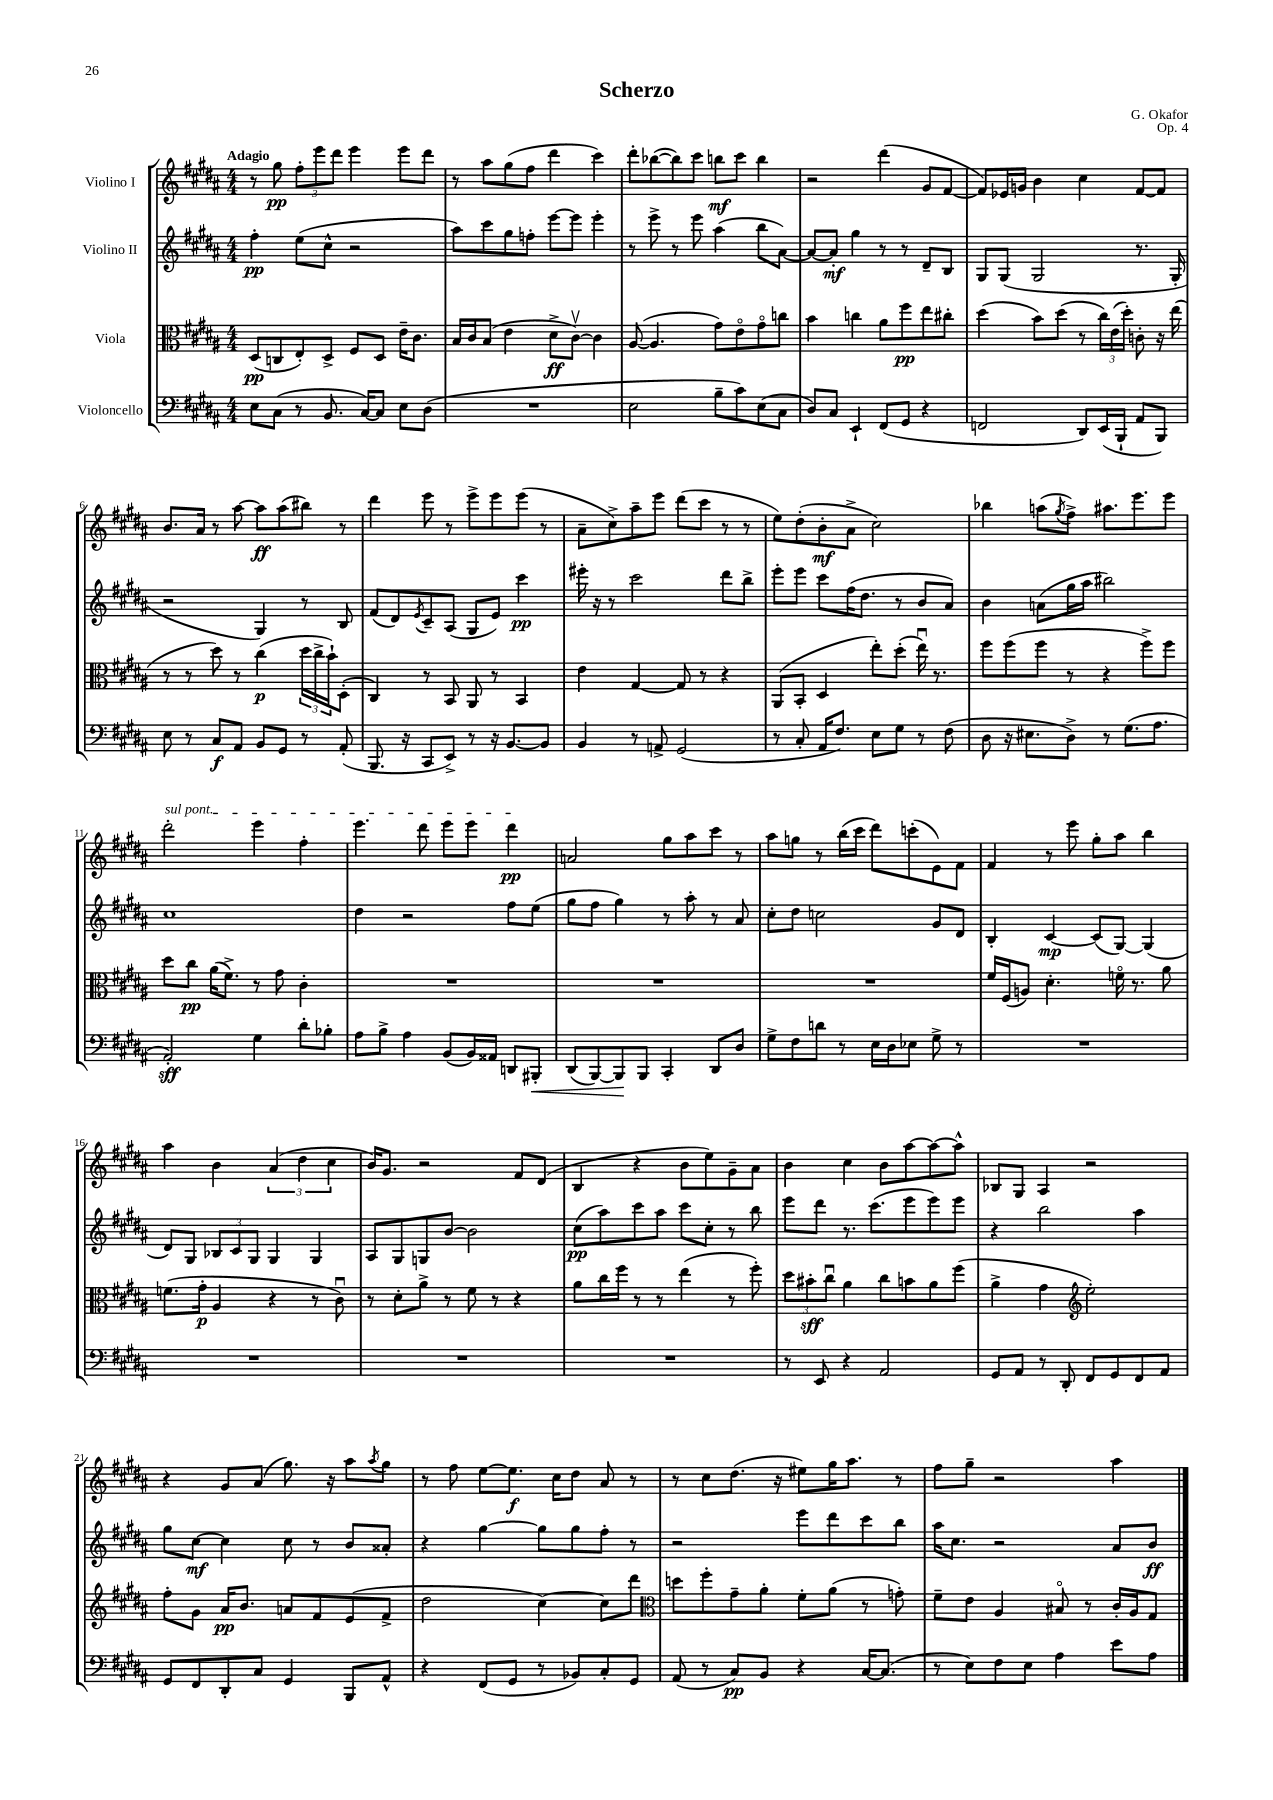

**kern	**dynam	**kern	**dynam	**kern	**dynam	**kern	**dynam
*part4	*part4	*part3	*part3	*part2	*part2	*part1	*part1
*staff4	*staff4	*staff3	*staff3	*staff2	*staff2	*staff1	*staff1
*I"Violoncello	*	*I"Viola	*	*I"Violino II	*	*I"Violino I	*
*clefF4	*	*clefC3	*	*clefG2	*	*clefG2	*
*k[f#c#g#d#a#]	*	*k[f#c#g#d#a#]	*	*k[f#c#g#d#a#]	*	*k[f#c#g#d#a#]	*
*M4/4	*	*M4/4	*	*M4/4	*	*M4/4	*
=1	=1	=1	=1	=1	=1	=1	=1
!	!	!	!	!	!	!LO:TX:a:B:t=Adagio	!
8E\L	.	(8D#/L	pp	4ff#'\	pp	8r	.
(8C#\J	.	8Cn/	.	.	.	8gg#\	pp
8r	.	8E'/)	.	(8ee\L	.	12ff#'\L	.
.	.	.	.	.	.	12eee\	.
8.BB/	.	8D#^/J	.	8cc#^^\J	.	.	.
.	.	.	.	.	.	12ddd#\J	.
.	.	8F#/L	.	2r	.	4eee\	.
[16C#/KL)	.	.	.	.	.	.	.
8C#/J]	.	8D#/J	.	.	.	.	.
8E\L	.	16e~\KL	.	.	.	8eee\L	.
.	.	8.c#\J	.	.	.	.	.
(8D#\J	.	.	.	.	.	8ddd#\J	.
=2	=2	=2	=2	=2	=2	=2	=2
1r	.	16B/LL	.	8aa#\L)	.	8r	.
.	.	16c#/J	.	.	.	.	.
.	.	(8B/J	.	8ccc#\	.	8aa#\L	.
.	.	4e\	.	8gg#\	.	(8gg#\	.
.	.	.	.	8ffn'\J	.	8ff#\J	.
.	.	8d#^\L	ff	[8eee\L	.	4ddd#\	.
.	.	[8c#v\J)	.	8eee\J]	.	.	.
.	.	4c#\]	.	4eee'\	.	4ccc#\)	.
=3	=3	=3	=3	=3	=3	=3	=3
2E\	.	([8A#/	.	8r	.	8ddd#'\L	.
.	.	4.A#/]	.	8eee^\	.	([8bb-X\	.
.	.	.	.	8r	.	8bb-\])	.
.	.	.	.	8eee\	.	8ccc#\J	.
8B~\L	.	8g#\L)	.	(4aa#\	.	8bbn\L	mf
8c#\)	.	8e\	.	.	.	8ccc#\J	.
(8E\	.	8g#\	.	8bb\L	.	4bb\	.
8C#\J	.	8ccn\J	.	[8a#\J)	.	.	.
=4	=4	=4	=4	=4	=4	=4	=4
8D#/L)	.	4b\	.	8a#/L_	.	2r	.
8C#/J	.	.	.	8a#'/J]	mf	.	.
4EE`/	.	4ccn\	.	4gg#\	.	.	.
(8FF#/L	.	8a#\L	.	8r	.	(4ddd#\	.
8GG#/J	.	8ff#\	pp	8r	.	.	.
4r	.	8ee\	.	8d#~/L	.	8g#/L	.
.	.	8cc#X'\J	.	8B/J	.	[8f#/J	.
=5	=5	=5	=5	=5	=5	=5	=5
2FFn/	.	(4dd#\	.	8G#/L	.	8f#/L])	.
.	.	.	.	(8G#/J	.	16e-X/L	.
.	.	.	.	.	.	16gn/JJ	.
.	.	8b\L)	.	2G#/	.	4b\	.
.	.	(8dd#\J	.	.	.	.	.
8DD#/L)	.	8r	.	.	.	4cc#\	.
(16EE/L	.	24cc#\LL)	.	.	.	.	.
.	.	(24e\	.	.	.	.	.
16BBB`/JJ	.	.	.	.	.	.	.
.	.	24dd#'\JJ)	.	.	.	.	.
8AA#/L	.	8cn'\	.	8.r	.	[8f#/L	.
8BBB/J)	.	16r	.	.	.	8f#/J]	.
.	.	(16ee\	.	16G#'/	.	.	.
!!LO:LB:g=z
=6	=6	=6	=6	=6	=6	=6	=6
8E\	.	8r	.	2r	.	8.b/L	.
8r	.	8r	.	.	.	.	.
.	.	.	.	.	.	16a#/Jk	.
8C#/L	f	8dd#\)	.	.	.	8r	.
8AA#/J	.	8r	.	.	.	[8aa#\	.
8BB/L	.	(4cc#\	p	4G#/)	.	8aa#\L]	ff
8GG#/J	.	.	.	.	.	(8aa#\	.
8r	.	24dd#\LL	.	8r	.	8bb#X\J)	.
.	.	24cc#^\	.	.	.	.	.
.	.	24b`\J)	.	.	.	.	.
(8AA#'/	.	(8D#'\J	.	8B/	.	8r	.
=7	=7	=7	=7	=7	=7	=7	=7
8.BBB/	.	4C#/)	.	(8f#/L	.	4ddd#\	.
.	.	.	.	8d#/)	.	.	.
16r	.	.	.	.	.	.	.
.	.	.	.	8qe/	.	.	.
8CC#/L	.	8r	.	8c#~/	.	8eee\	.
8EE^/J)	.	8BB/	.	(8A#/J	.	8r	.
8r	.	8AA#/	.	8G#/L	.	8eee^\L	.
16r	.	8r	.	8e/J)	.	8eee\	.
[8.BB/L	.	.	.	.	.	.	.
.	.	4BB/	.	4ccc#\	pp	(8eee\J	.
8BB/J]	.	.	.	.	.	8r	.
=8	=8	=8	=8	=8	=8	=8	=8
4BB/	.	4e\	.	16eee#X'\	.	8a#~\L	.
.	.	.	.	16r	.	.	.
.	.	.	.	8r	.	8cc#^\)	.
8r	.	[4G#/	.	2ccc#\	.	8aa#~\	.
8AAn^/	.	.	.	.	.	8eee\J	.
(2GG#/	.	8G#/]	.	.	.	(8ddd#\L	.
.	.	8r	.	.	.	8ccc#\J	.
.	.	4r	.	8ddd#\L	.	8r	.
.	.	.	.	8bb^\J	.	8r	.
=9	=9	=9	=9	=9	=9	=9	=9
8r	.	(8AA#/L	.	8eee'\L	.	8ee\L)	.
8C#'/	.	8BB'/J	.	8eee\J	.	(8dd#'\	.
16AA#/KL	.	4D#/	.	8ccc#\L	.	8b'\	mf
8.F#/J)	.	.	.	.	.	.	.
.	.	.	.	(16ff#\K	.	8a#^\J	.
.	.	.	.	8.dd#\J	.	.	.
8E\L	.	8ee'\L)	.	.	.	2cc#\)	.
8G#\J	.	(8dd#'\J	.	8r	.	.	.
8r	.	16eeu\)	.	8b/L	.	.	.
.	.	8.r	.	.	.	.	.
(8F#\	.	.	.	8a#/J)	.	.	.
=10	=10	=10	=10	=10	=10	=10	=10
8D#\	.	8ff#\L	.	4b\	.	4bb-X\	.
16r	.	(8ff#\	.	.	.	.	.
8.E#X\L	.	.	.	.	.	.	.
.	.	8ff#\J	.	(8an\L	.	(8aan\L	.
.	.	.	.	.	.	8qgg#/	.
8D#^\J)	.	8r	.	16gg#\L	.	8ff#^\J)	.
.	.	.	.	16aa#\JJ	.	.	.
8r	.	4r	.	2bb#X\)	.	8.aa#X\L	.
(8.G#\L	.	.	.	.	.	.	.
.	.	.	.	.	.	8.eee\	.
.	.	8ff#^\L)	.	.	.	.	.
8.A#\J	.	.	.	.	.	.	.
.	.	8ff#\J	.	.	.	8eee\J	.
!!LO:LB:g=z
=11	=11	=11	=11	=11	=11	=11	=11
!	!	!	!	!	!	!LO:TX:a:i:t=sul pont.	!
2AA#'/)	sff	8dd#\L	.	1cc#	.	2ddd#'\	.
.	.	8cc#\J	pp	.	.	.	.
.	.	(16a#\KL	.	.	.	.	.
.	.	8.f#^\J)	.	.	.	.	.
4G#\	.	8r	.	.	.	4eee\	.
.	.	8g#\	.	.	.	.	.
8d#'\L	.	4c#'\	.	.	.	4ff#'\	.
8B-X'\J	.	.	.	.	.	.	.
=12	=12	=12	=12	=12	=12	=12	=12
8A#\L	.	1r	.	4dd#\	.	4.eee\	.
8B^\J	.	.	.	.	.	.	.
4A#\	.	.	.	2r	.	.	.
.	.	.	.	.	.	8ddd#\	.
(8BB/L	.	.	.	.	.	8eee\L	.
16BB/L)	.	.	.	.	.	8eee\J	.
16AA##X/JJ	.	.	.	.	.	.	.
8DDn/L	.	.	.	8ff#\L	.	4ddd#\	pp
!	!LO:HP:b	!	!	!	!	!	!
8BBB#X'/J	<	.	.	(8ee\J	.	.	.
=13	=13	=13	=13	=13	=13	=13	=13
(8DD#/L	.	1r	.	8gg#\L	.	2an/	.
[8BBB/)	.	.	.	8ff#\J	.	.	.
8BBB/]	.	.	.	4gg#\)	.	.	.
8BBB/J	[	.	.	.	.	.	.
4CC#'/	.	.	.	8r	.	8gg#\L	.
.	.	.	.	8aa#'\	.	8aa#\	.
8DD#/L	.	.	.	8r	.	8ccc#\J	.
8D#/J	.	.	.	8a#/	.	8r	.
=14	=14	=14	=14	=14	=14	=14	=14
8G#^\L	.	1r	.	8cc#'\L	.	8aa#\L	.
8F#\	.	.	.	8dd#\J	.	8ggn\J	.
8dn\J	.	.	.	2ccn\	.	8r	.
8r	.	.	.	.	.	(16bb\LL	.
.	.	.	.	.	.	16ccc#\JJ	.
16E\LL	.	.	.	.	.	8ddd#\L)	.
16D#\J	.	.	.	.	.	.	.
8E-X\J	.	.	.	.	.	(8cccn'\	.
8G#^\	.	.	.	8g#/L	.	8e\)	.
8r	.	.	.	8d#/J	.	8f#\J	.
=15	=15	=15	=15	=15	=15	=15	=15
1r	.	16f#/LL	.	4B'/	.	4f#/	.
.	.	(16F#/J	.	.	.	.	.
.	.	8An/J)	.	.	.	.	.
.	.	4.d#'\	.	[4c#/	mp	8r	.
.	.	.	.	.	.	8eee\	.
.	.	.	.	(8c#/L]	.	8gg#'\L	.
.	.	16fn\	.	[8G#/J)	.	8aa#\J	.
.	.	8.r	.	.	.	.	.
.	.	.	.	(4G#/]	.	4bb\	.
.	.	8a#\	.	.	.	.	.
!!LO:LB:g=z
=16	=16	=16	=16	=16	=16	=16	=16
1r	.	(8.fn\L	.	8d#/L)	.	4aa#\	.
.	.	.	.	8G#/J	.	.	.
.	.	16g#'\Jk	p	.	.	.	.
.	.	4A#/	.	12B-X/L	.	4b\	.
.	.	.	.	12c#/	.	.	.
.	.	.	.	12G#/J	.	.	.
.	.	4r	.	4G#/	.	(6a#/	.
.	.	.	.	.	.	6dd#\	.
.	.	8r	.	4G#/	.	.	.
.	.	.	.	.	.	6cc#\	.
.	.	8c#u\)	.	.	.	.	.
=17	=17	=17	=17	=17	=17	=17	=17
1r	.	8r	.	8A#/L	.	16b/KL)	.
.	.	.	.	.	.	8.g#/J	.
.	.	8d#'\L	.	8G#/	.	.	.
.	.	8a#^\J	.	8Gn/	.	2r	.
.	.	8r	.	[8b/J	.	.	.
.	.	8f#\	.	2b\]	.	.	.
.	.	8r	.	.	.	.	.
.	.	4r	.	.	.	8f#/L	.
.	.	.	.	.	.	(8d#/J	.
=18	=18	=18	=18	=18	=18	=18	=18
1r	.	8a#\L	.	(8cc#\L	pp	4B/	.
.	.	16cc#\L	.	8aa#\)	.	.	.
.	.	16ff#\JJ	.	.	.	.	.
.	.	8r	.	8ccc#\	.	4r	.
.	.	8r	.	8aa#\J	.	.	.
.	.	(4ee\	.	8ccc#\L	.	8b\L	.
.	.	.	.	8cc#'\J	.	8ee\)	.
.	.	8r	.	8r	.	8g#~\	.
.	.	8ff#'\)	.	8bb\	.	8a#\J	.
=19	=19	=19	=19	=19	=19	=19	=19
8r	.	12dd#\L	.	8eee\L	.	4b\	.
.	.	12b#X'\	sff	.	.	.	.
8EE/	.	.	.	8ddd#\J	.	.	.
.	.	12cc#u\J	.	.	.	.	.
4r	.	4a#\	.	8.r	.	4cc#\	.
.	.	.	.	(8.ccc#\L	.	.	.
2AA#/	.	8cc#\L	.	.	.	8b\L	.
.	.	8bn\	.	8eee\	.	[8aa#\	.
.	.	8a#\	.	8eee\)	.	8aa#\_	.
.	.	(8ff#\J	.	8eee\J	.	8aa#^^\J]	.
=20	=20	=20	=20	=20	=20	=20	=20
8GG#/L	.	4a#^\	.	4r	.	8B-X/L	.
8AA#/J	.	.	.	.	.	8G#/J	.
8r	.	4g#\	.	2bb\	.	4A#/	.
8DD#'/	.	.	.	.	.	.	.
*	*	*clefG2	*	*	*	*	*
8FF#/L	.	2ee'\)	.	.	.	2r	.
8GG#/	.	.	.	.	.	.	.
8FF#/	.	.	.	4aa#\	.	.	.
8AA#/J	.	.	.	.	.	.	.
!!LO:LB:g=z
=21	=21	=21	=21	=21	=21	=21	=21
8GG#/L	.	8ff#'\L	.	8gg#\L	.	4r	.
8FF#/	.	8g#\J	.	[8cc#\J	mf	.	.
8DD#'/	.	16a#/KL	pp	4cc#\]	.	8g#/L	.
.	.	8.b/J	.	.	.	.	.
8C#/J	.	.	.	.	.	(8a#/J	.
4GG#/	.	8an/L	.	8cc#\	.	8.gg#\)	.
.	.	8f#/	.	8r	.	.	.
.	.	.	.	.	.	16r	.
8BBB/L	.	(8e/	.	8b/L	.	8aa#\L	.
.	.	.	.	.	.	8qaa#/	.
8AA#^^/J	.	8f#^/J	.	8a##X'/J	.	8gg#\J	.
=22	=22	=22	=22	=22	=22	=22	=22
4r	.	2dd#\	.	4r	.	8r	.
.	.	.	.	.	.	8ff#\	.
(8FF#/L	.	.	.	[4gg#\	.	[8ee\L	.
8GG#/J	.	.	.	.	.	8.ee\J]	f
8r	.	[4cc#\)	.	8gg#\L]	.	.	.
.	.	.	.	.	.	16cc#\KL	.
8BB-X/L)	.	.	.	8gg#\	.	8dd#\J	.
8C#'/	.	8cc#\L]	.	8ff#'\J	.	8a#/	.
8GG#/J	.	8ddd#\J	.	8r	.	8r	.
=23	=23	=23	=23	=23	=23	=23	=23
*	*	*clefC3	*	*	*	*	*
(8AA#/	.	8ddn\L	.	2r	.	8r	.
8r	.	8ff#'\	.	.	.	8cc#\L	.
8C#/L)	pp	8g#~\	.	.	.	(8.dd#\J	.
8BB/J	.	8a#'\J	.	.	.	.	.
.	.	.	.	.	.	16r	.
4r	.	8f#'\L	.	8eee\L	.	8ee#X\L)	.
.	.	(8a#\J	.	8ddd#\	.	16gg#\K	.
.	.	.	.	.	.	8.aa#\J	.
[16C#/KL	.	8r	.	8ccc#\	.	.	.
(8.C#/J]	.	.	.	.	.	.	.
.	.	8gn'\)	.	8bb\J	.	8r	.
=24	=24	=24	=24	=24	=24	=24	=24
8r	.	8f#~\L	.	16aa#\KL	.	8ff#\L	.
.	.	.	.	8.cc#\J	.	.	.
8E\L)	.	8e\J	.	.	.	8gg#~\J	.
8F#\	.	4A#/	.	2r	.	2r	.
8E\J	.	.	.	.	.	.	.
4A#\	.	8B#X/	.	.	.	.	.
.	.	8r	.	.	.	.	.
8e\L	.	16c#'/LL	.	8a#/L	.	4aa#\	.
.	.	16A#/J	.	.	.	.	.
8A#\J	.	8G#/J	.	8b/J	ff	.	.
==	==	==	==	==	==	==	==
*-	*-	*-	*-	*-	*-	*-	*-
